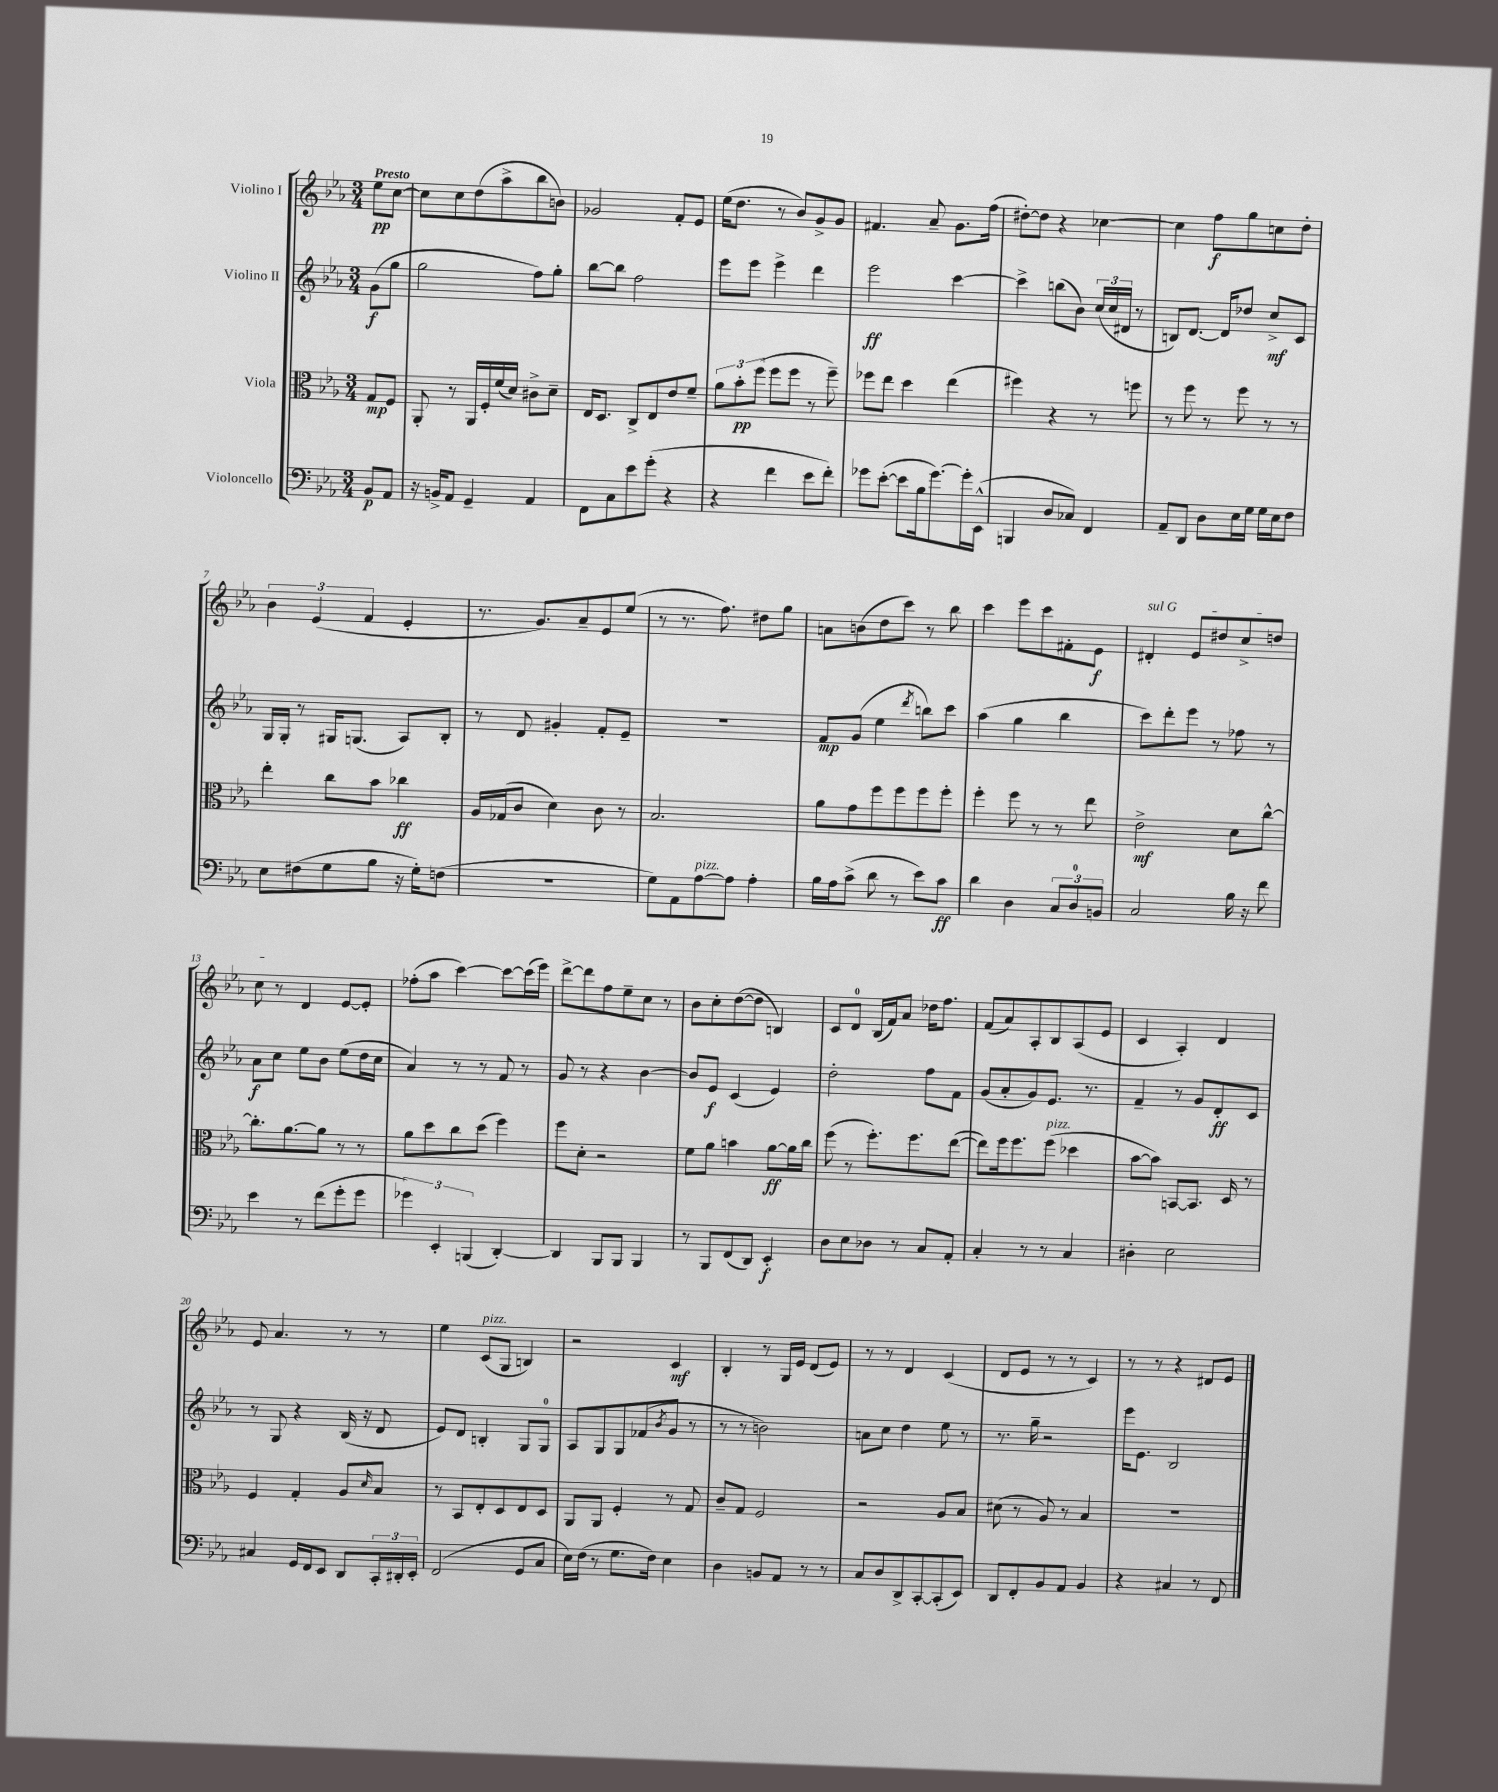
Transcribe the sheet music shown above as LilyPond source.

<<
\new StaffGroup <<
\new Staff = "s0" \with { instrumentName = "Violino I" } {
    \clef treble \key ees \major \numericTimeSignature \time 3/4 \partial 4 \tempo "Presto"
    ees''8\pp c''8~ |
    c''8 c''8 d''8( aes''8-> bes''8 b'8) |
    ges'2 f'8-. ees'8 |
    ees''16( d''8. r8 bes'8) g'8-> g'8 |
    fis'4. aes'8-- g'8. f''16( |
    dis''8~-.) dis''8 r4 ces''4~ |
    ces''4 f''8\f g''8 c''8 d''8-. |
    \tuplet 3/2 { bes'4 ees'4( f'4 } ees'4-. |
    r8. g'8.) aes'8-- ees'8 ees''8( |
    r8 r8. f''8.) dis''8 g''8 |
    a'8 b'8( d''8 c'''8) r8 bes''8 |
    c'''4 ees'''8 c'''8 fis'8-. ees'8\f |
    \once \override TextSpanner.bound-details.left.text = \markup { \italic "sul G" } dis'4-.\startTextSpan ees'8 dis''8 c''8-> d''8 |
    c''8\stopTextSpan r8 d'4 ees'8~ ees'8-. |
    fes''8-.( aes''8 c'''4~) c'''8~ c'''16( ees'''16) |
    d'''8~-> d'''8 f''8 ees''8-- c''8 r8 |
    bes'8 c''8-. d''8~( d''8 b4) |
    c'8 d'8-0 bes16( f'16) aes'8 des''16 f''8. |
    f'8( aes'8) aes8-. bes8 aes8( ees'8 |
    c'4 aes4-.) d'4 |
    ees'8 aes'4. r8 r8 |
    ees''4 c'8^\markup { \italic "pizz." }( g8 b4) |
    r2 c'4\mf |
    bes4-. r8 g16 ees'16 d'8( ees'8) |
    r8 r8 d'4 c'4( |
    d'8 ees'8 r8 r8 c'4) |
    r8 r8 r4 dis'8 ees'8 \bar "|." |
}
\new Staff = "s1" \with { instrumentName = "Violino II" } {
    \clef treble \key ees \major \numericTimeSignature \time 3/4 \partial 4
    g'8\f( g''8 |
    g''2 f''8) g''8-. |
    bes''8~ bes''8 f''2 |
    ees'''8 ees'''8 ees'''4-> d'''4 |
    ees'''2\ff c'''4~ |
    c'''4-> b''8( bes'8) \tuplet 3/2 { c''16( c''16 dis'16 } r8 |
    b8) d'8.~ d'16 des''8 c''8->\mf c'8 |
    g16 g16-. r8 gis16 g8.( aes8) bes8-. |
    r8 d'8 gis'4-. f'8-. ees'8-- |
    R2. |
    f'8\mp g'8( ees''4 \acciaccatura { d'''8 } b''8) c'''8 |
    aes''4( g''4 bes''4 |
    c'''8) d'''8-. ees'''8 r8 fes''8 r8 |
    aes'8\f c''8 ees''8 bes'8 ees''8( d''16 c''16 |
    aes'4) r8 r8 f'8 r8 |
    g'8 r8 r4 bes'4~ |
    bes'8 ees'8\f c'4( ees'4) |
    d''2-. f''8 f'8 |
    g'8( aes'8-. g'8) ees'8. r8. |
    f'4-- r8 g'8 d'8-.\ff c'8 |
    r8 g8 r4 bes16( r16 d'8 |
    ees'8) d'8 b4-. g8 g8-0 |
    aes8 g8 g8 fes'8( \acciaccatura { bes'8 } g'8 r8 |
    r8 r8 b'2) |
    a'8 c''8 d''4 ees''8 r8 |
    r8. g''16-- r2 |
    ees'''16 ees'8. bes2 \bar "|." |
}
\new Staff = "s2" \with { instrumentName = "Viola" } {
    \clef alto \key ees \major \numericTimeSignature \time 3/4 \partial 4
    g8\mp f8 |
    aes,8-. r8 aes,16 f16-. f'16( d'16) cis'8-> d'8-- |
    ees16 d8. c8-> ees8 ees'8 f'8-- |
    \tuplet 3/2 { aes'8 bes'8-.\pp f''8( } f''8 f''8 r8 f''8--) |
    fes''8 ees''8 d''4 ees''4( |
    fis''4) r4 r8 f''8 |
    r8 f''8 r8 f''8 r8 r8 |
    ees''4-. c''8 bes'8 ces''4\ff |
    aes16 ges16( c'8 d'4) c'8 r8 |
    bes2. |
    aes'8 g'8 f''8 f''8 f''8 f''8-. |
    f''4-. f''8 r8 r8 ees''8 |
    ees'2->\mf d'8 c''8~-^ |
    c''8.-. aes'8.~ aes'8 r8 r8 |
    aes'8 d''8 c''8 d''8( f''4) |
    f''8 d'8-. r2 |
    f'8 aes'8 b'4 aes'8~\ff aes'16 c''16 |
    f''8( r8 f''8.-.) f''8. ees''8~( |
    ees''8) f''16 f''8. f''8^\markup { \italic "pizz." }( des''4 |
    bes'8~ bes'8) b,8~ b,8. d16 r8 |
    f4 g4-. aes8 \grace { d'16 } bes8 |
    r8 bes,8 ees8-. d8 ees8 d8 |
    aes,8 aes,8 f4-. r8 g8 |
    c'8-- g8 f2 |
    r2 aes8 bes8 |
    dis'8( r8 aes8) r8 bes4 |
    R2. \bar "|." |
}
\new Staff = "s3" \with { instrumentName = "Violoncello" } {
    \clef bass \key ees \major \numericTimeSignature \time 3/4 \partial 4
    bes,8\p aes,8 |
    r16 b,16-> aes,8 g,4-- aes,4 |
    f,8 c8 ees'8 g'8-.( r4 |
    r4 f'4 ees'8 f'8-.) |
    ges'8 ees'8~-.( ees'8 bes16 ges'8.~) ges'16-. ees,16-^( |
    b,,4 d8 ces8) f,4 |
    aes,8-- d,8 d8 ees16 g16 g16 ees16 f8 |
    ees8 fis8( g8 bes8 r16 g16-.) f8( |
    R2. |
    g8) aes,8 aes8~^\markup { \italic "pizz." } aes8 aes4-. |
    bes16 aes16 c'8->( d'8 r8 ees'8) c'8\ff |
    d'4 d4 \tuplet 3/2 { c8 d8-0 b,8 } |
    c2 bes16 r16 f'8 |
    ees'4 r8 f'8( g'8-. g'8 |
    \tuplet 3/2 { ges'4) ees,4-. b,,4( } d,4~-.) |
    d,4 bes,,8 bes,,8 bes,,4 |
    r8 bes,,8 f,8( d,8) ees,4-.\f |
    d8 ees8 des8 r8 c8 aes,8-. |
    c4-. r8 r8 c4 |
    dis4-. ees2 |
    cis4 g,16 f,16 ees,8 d,8 \tuplet 3/2 { c,16-. dis,16-. ees,16-. } |
    f,2( g,8 c8 |
    ees16) f16( r8 g8. f16) ees4 |
    d4 b,8 aes,8 r8 r8 |
    c8 d8 d,8-> c,8~-. c,8-.( ees,8) |
    d,8 f,8-. bes,8 aes,8 bes,4 |
    r4 cis4 r8 f,8 \bar "|." |
}
>>
>>
